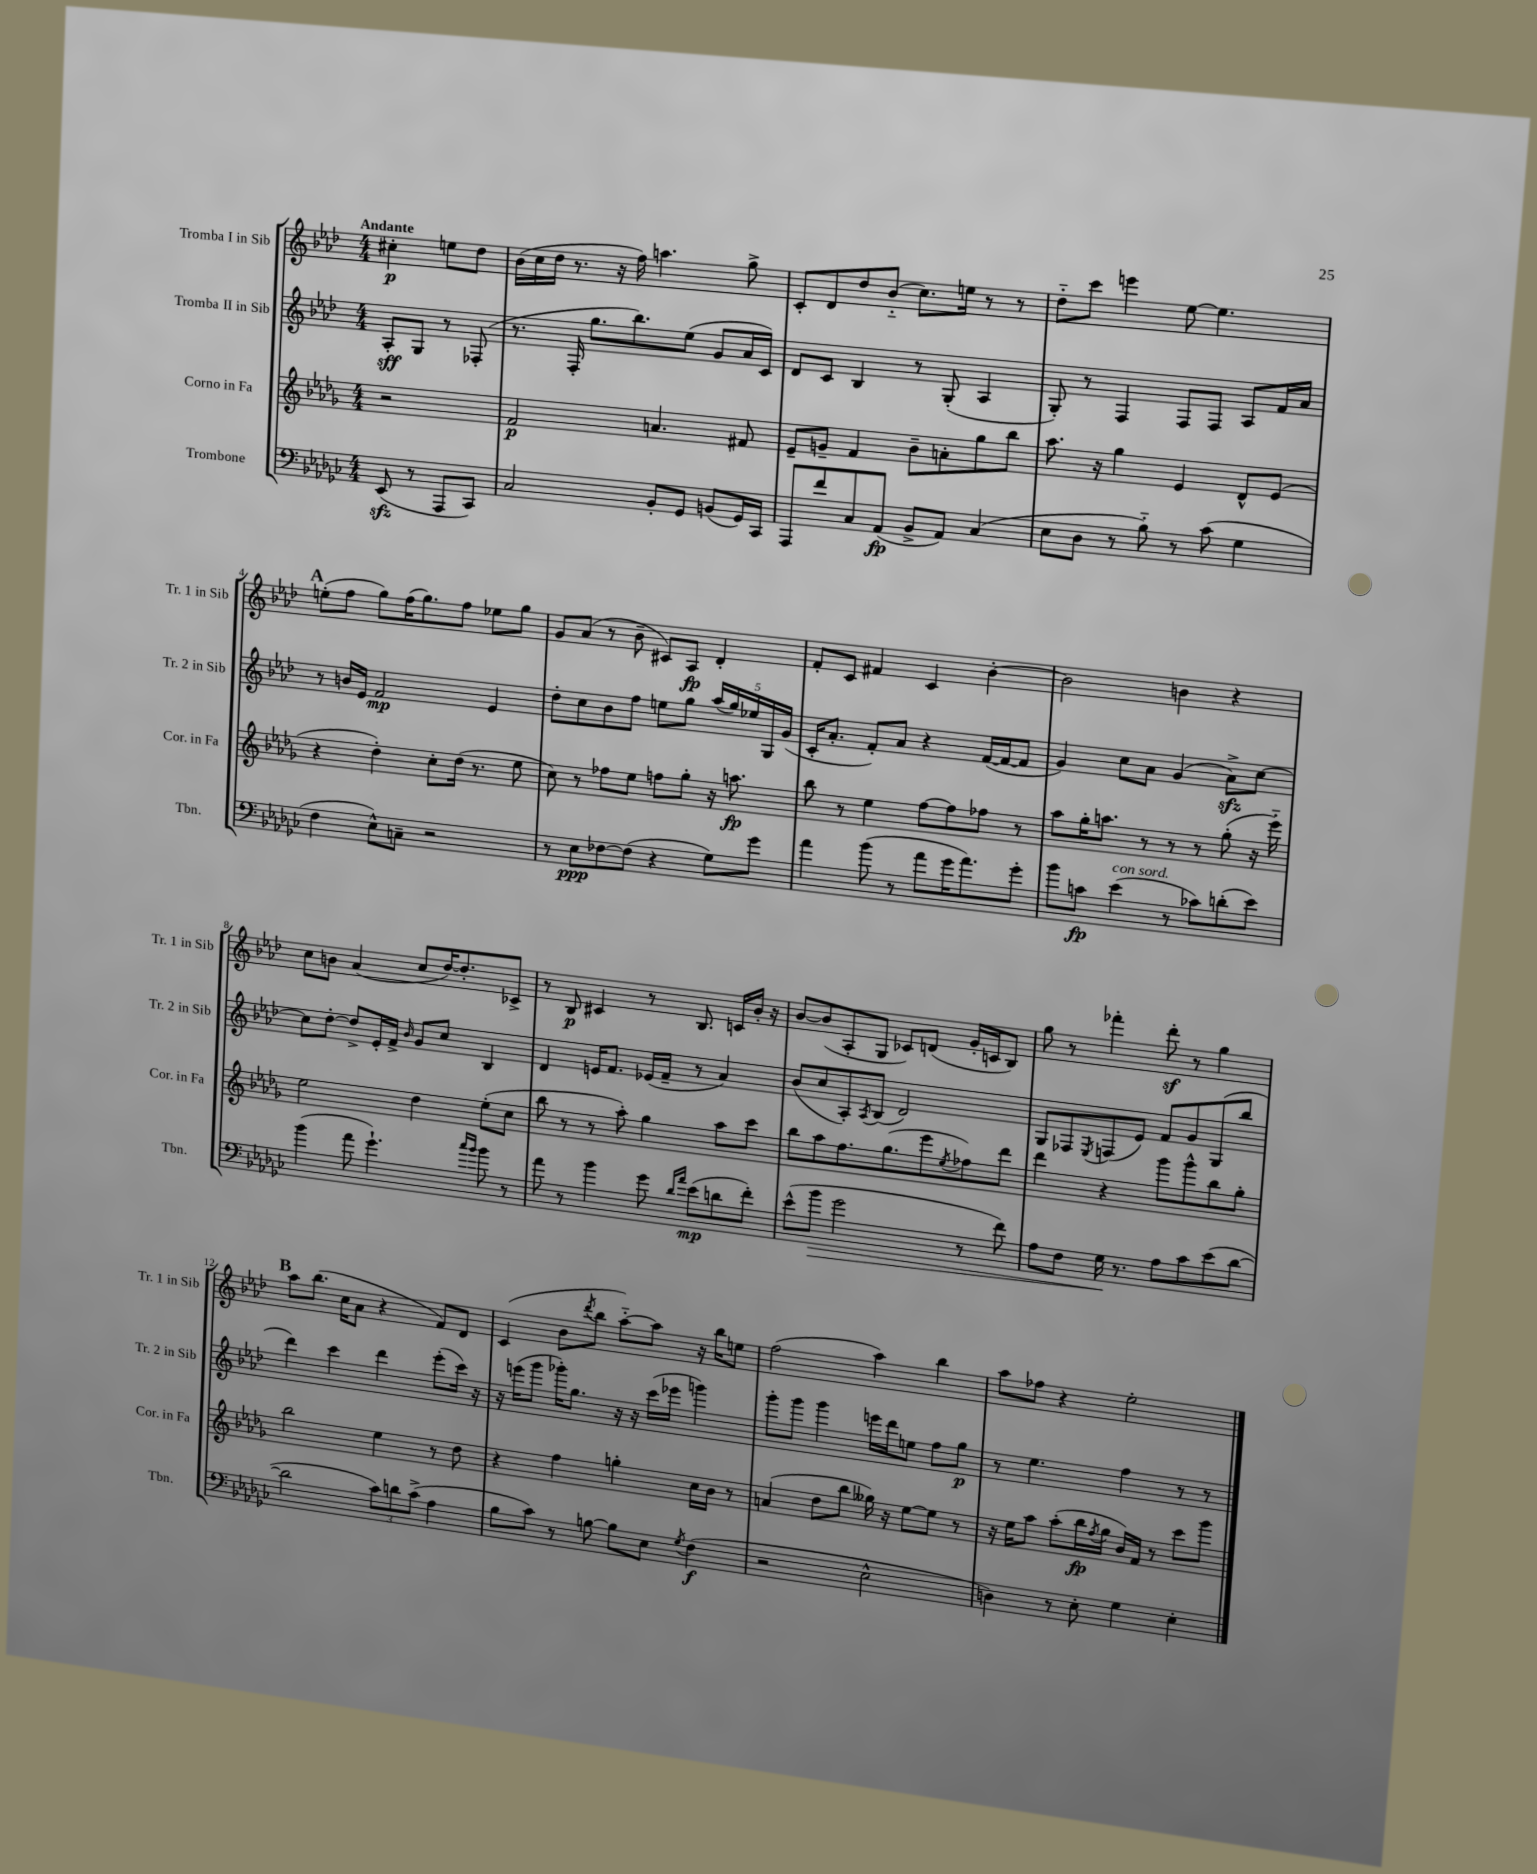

**kern	**dynam	**kern	**dynam	**kern	**dynam	**kern	**dynam
*part4	*part4	*part3	*part3	*part2	*part2	*part1	*part1
*staff4	*staff4	*staff3	*staff3	*staff2	*staff2	*staff1	*staff1
*I"Trombone	*	*I"Corno in Fa	*	*I"Tromba II in Sib	*	*I"Tromba I in Sib	*
*I'Tbn.	*	*I'Cor. in Fa	*	*I'Tr. 2 in Sib	*	*I'Tr. 1 in Sib	*
*clefF4	*	*clefG2	*	*clefG2	*	*clefG2	*
*k[b-e-a-d-g-c-]	*	*k[b-e-a-d-g-]	*	*k[b-e-a-d-]	*	*k[b-e-a-d-]	*
*M4/4	*	*M4/4	*	*M4/4	*	*M4/4	*
=	=	=	=	=	=	=	=
!	!	!	!	!	!	!LO:TX:a:B:t=Andante	!
(8EE-zz/	.	2r	.	8A-'/L	sff	4cc#X'\	p
8r	.	.	.	8G/J	.	.	.
8AAA-/L	.	.	.	8r	.	8een\L	.
8CC-/J)	.	.	.	(8F-X'/	.	8dd-\J	.
=1	=1	=1	=1	=1	=1	=1	=1
2C-/	.	2f/	p	8.r	.	(16b-\LL	.
.	.	.	.	.	.	16cc\	.
.	.	.	.	.	.	16dd-\JJ	.
.	.	.	.	16F'/	.	8.r	.
.	.	.	.	8.gg\L	.	.	.
.	.	.	.	.	.	16r	.
.	.	.	.	8.bb-\)	.	16ff\)	.
8BB-'/L	.	4.an/	.	.	.	4.aan\	.
8GG-/J	.	.	.	(8ee-\J	.	.	.
(8BBn/L	.	.	.	8g/L	.	.	.
16GG-/L)	.	8f#X/	.	16a-/L	.	8gg^\	.
16CC-/JJ	.	.	.	16c/JJ)	.	.	.
=2	=2	=2	=2	=2	=2	=2	=2
8AAA-/L	.	8e-~/L	.	8d-/L	.	8c'/L	.
8f/	.	8gn~/J	.	8c/J	.	8d-/	.
8C-/	.	4f/	.	4B-/	.	8dd-/	.
(8AA-/J	fp	.	.	.	.	(8b-/J	.
8BB-^/L	.	8b-~\L	.	8r	.	8.cc\L)	.
8AA-/J)	.	8an'\	.	(8G'/	.	.	.
.	.	.	.	.	.	16een\Jk	.
(4C-/	.	8gg-\	.	4A-/	.	8r	.
.	.	8bb-\J	.	.	.	8r	.
=3	=3	=3	=3	=3	=3	=3	=3
8E-\L	.	8.aa-\	.	8G'/)	.	8dd-\L	.
8D-\J	.	.	.	8r	.	8ccc\J	.
.	.	16r	.	.	.	.	.
8r	.	4gg-\	.	4F/	.	4eeen\	.
8B-\)	.	.	.	.	.	.	.
8r	.	4e-/	.	8F/L	.	[8ee-\	.
(8c-\	.	.	.	8F/J	.	4.ee-\]	.
4G-\	.	8d-^^/L	.	8A-/L	.	.	.
.	.	(8e-/J	.	16f/L	.	.	.
.	.	.	.	16a-/JJ	.	.	.
!!LO:LB:g=z
!!LO:REH:place=s1:t=A
=4	=4	=4	=4	=4	=4	=4	=4
4F\	.	4r	.	8r	.	(8een'\L	.
.	.	.	.	16bn/LL	.	8ff\J	.
.	.	.	.	16e-/JJ	.	.	.
8E-^^\L)	.	4dd-'\)	.	2f/	mp	8gg\L)	.
8Cn~\J	.	.	.	.	.	(16ff\K	.
.	.	.	.	.	.	8.gg\)	.
2r	.	8cc'\L	.	.	.	.	.
.	.	(16dd-\Jk	.	.	.	8ff\J	.
.	.	8.r	.	.	.	.	.
.	.	.	.	4e-/	.	8ee-X\L	.
.	.	8ee-\	.	.	.	8gg\J	.
=5	=5	=5	=5	=5	=5	=5	=5
8r	.	8cc\)	.	8dd-'\L	.	8g/L	.
8E-\L	ppp	8r	.	8cc\	.	(8a-/J	.
[8F-X\	.	8ff-X\L	.	8b-\	.	8r	.
(8F-\J]	.	8ee-\J	.	8ff\J	.	8b-~\	.
4r	.	8ffn\L	.	8een\L	.	8c#X/L)	.
.	.	8gg-'\J	.	8gg\J	.	8A-/J	fp
8G-\L)	.	16r	.	(20aa-/LL	.	4d-'/	.
.	.	.	.	20gg/)	.	.	.
.	.	8.aan\	fp	.	.	.	.
.	.	.	.	20ee-X/	.	.	.
8g-\J	.	.	.	.	.	.	.
.	.	.	.	20G/	.	.	.
.	.	.	.	(20g/JJ	.	.	.
=6	=6	=6	=6	=6	=6	=6	=6
4a-\	.	8bb-\	.	16c'/KL	.	8f'/L	.
.	.	.	.	8.a-'/J	.	.	.
.	.	8r	.	.	.	8c/J	.
(8b-\	.	4ee-\	.	8f'/L)	.	4f#X/	.
8r	.	.	.	8a-/J	.	.	.
8a-\L	.	[8ff\L	.	4r	.	4c/	.
16g-\K	.	8ff\]	.	.	.	.	.
8.a-\)	.	.	.	.	.	.	.
.	.	8ff-X\J	.	([16f/LL	.	[4b-'\	.
.	.	.	.	16f/J_	.	.	.
8g-'\J	.	8r	.	8f/J]	.	.	.
=7	=7	=7	=7	=7	=7	=7	=7
8b-\L	.	8aa-\L	.	4g/)	.	2b-\]	.
8cn\J	fp	16gg-'\K	.	.	.	.	.
.	.	8.aan\J	.	.	.	.	.
!LO:TX:a:i:t=con sord.	!	!	!	!	!	!	!
(4e-\	.	.	.	8cc\L	.	.	.
.	.	8r	.	8a-\J	.	.	.
8r	.	8r	.	(4g/	.	4bn\	.
8c-X\L)	.	8r	.	.	.	.	.
(8dn'\	.	(8gg-'\	.	8a-zz^\L)	.	4r	.
8e-\J)	.	16r	.	[8cc\J	.	.	.
.	.	16eee-\)	.	.	.	.	.
!!LO:LB:g=z
=8	=8	=8	=8	=8	=8	=8	=8
(4b-\	.	2ee-\	.	8cc\L]	.	8cc\L	.
.	.	.	.	[8dd-'\J	.	8bn\J	.
8a-\	.	.	.	8dd-^/L]	.	(4a-/	.
4.g-`\)	.	.	.	16e-'/L	.	.	.
.	.	.	.	16f^/JJ	.	.	.
.	.	.	.	16qqb-/	.	.	.
.	.	4dd-\	.	8g/L	.	8cc/L	.
.	.	.	.	8cc/J	.	[16dd-/K)	.
.	.	.	.	.	.	8.dd-'/]	.
16qqcc-/LL	.	.	.	.	.	.	.
16qqb-/JJ	.	.	.	.	.	.	.
8b-\	.	(8ee-'\L	.	4B-/	.	.	.
8r	.	8cc\J	.	.	.	8c-X^/J	.
=9	=9	=9	=9	=9	=9	=9	=9
8a-\	.	8bb-\	.	4d-/	.	8r	.
8r	.	8r	.	.	.	8B-/	p
4b-\	.	8r	.	16en/KL	.	4c#X/	.
.	.	.	.	8.f/J	.	.	.
.	.	8aa-'\)	.	.	.	.	.
8g-\	.	4gg-\	.	(16e-X/LL	.	8r	.
.	.	.	.	16f~/JJ	.	.	.
16qqd-/LL	.	.	.	.	.	.	.
16qqa-/JJ	.	.	.	.	.	.	.
(8e-\L	mp	.	.	8r	.	8.B-/	.
8dn\	.	8aa-\L	.	4a-/)	.	.	.
.	.	.	.	.	.	16cn/LL	.
8f'\J)	.	8ccc\J	.	.	.	16b-'/JJ	.
.	.	.	.	.	.	16r	.
=10	=10	=10	=10	=10	=10	=10	=10
(8e-^^\L	.	8bb-\L	.	(8b-/L	.	[8b-/L	.
!	!LO:HP:b	!	!	!	!	!	!
8b-\J	>	8aa-\	.	8cc/	.	(8b-/]	.
2g-\	.	8.ff\	.	8A-'/)	.	8A-'/	.
.	.	.	.	8qA-/	.	.	.
.	.	.	.	(8B-/J	.	8G/J	.
.	.	(8.gg-\	.	.	.	.	.
.	.	.	.	2d-/)	.	8c-X/L)	.
.	.	8eee-\	.	.	.	(8dn/J	.
.	.	8qee-/	.	.	.	.	.
8r	.	8ff-X\)	.	.	.	16g'/LL	.
.	.	.	.	.	.	16cn/J	.
8f\)	.	8ddd-\J	.	.	.	8B-/J)	.
=11	=11	=11	=11	=11	=11	=11	=11
8A-\L	.	4ddd-\	.	8G/L	.	8gg\	.
8F\J	.	.	.	8F-X/	.	8r	.
.	.	.	.	8qE-/	.	.	.
16G-\	.	4r	.	(8Fn/	.	4fff-X'\	.
8.r	]	.	.	.	.	.	.
.	.	.	.	8e-/J)	.	.	.
8A-\L	.	8ggg-\L	.	8f/L	.	8ddd-z'\	.
8c-\	.	8ggg-^^\	.	8g/	.	8r	.
(8e-\	.	8bb-\	.	(8G/	.	4gg\	.
[8d-\J	.	8gg-'\J	.	8bb-/J	.	.	.
!!LO:LB:g=z
!!LO:REH:place=s1:t=B
=12	=12	=12	=12	=12	=12	=12	=12
2d-\]	.	2bb-\	.	4ddd-\)	.	8aa-\L	.
.	.	.	.	.	.	(8.bb-\J	.
.	.	.	.	4ccc\	.	.	.
.	.	.	.	.	.	16cc\KL	.
.	.	.	.	.	.	8a-\J	.
12c-\L)	.	4ee-\	.	4ddd-\	.	4r	.
12dn\	.	.	.	.	.	.	.
(12c-^\J	.	.	.	.	.	.	.
4A-\	.	8r	.	(8eee-'\L	.	8f/L)	.
.	.	8dd-\	.	16ccc\Jk)	.	8d-/J	.
.	.	.	.	16r	.	.	.
=13	=13	=13	=13	=13	=13	=13	=13
8B-\L	.	4r	.	16r	.	(4c/	.
.	.	.	.	(16eeen\KL	.	.	.
8c-\J)	.	.	.	8ggg\J	.	.	.
8r	.	4ff\	.	16ggg-X'\KL)	.	8b-\L	.
.	.	.	.	8.gg\J	.	.	.
.	.	.	.	.	.	8qddd-/	.
[8Bn\	.	.	.	.	.	8bb-\J	.
8B\L]	.	4ggn'\	.	16r	.	[8aa-\L)	.
.	.	.	.	16r	.	.	.
8E-\J	.	.	.	(16ccc\LL	.	8aa-\J]	.
.	.	.	.	16eee-X\JJ	.	.	.
8qG-/	.	.	.	.	.	.	.
(4F\	f	16cc\LL	.	4gggn\)	.	16r	.
.	.	16b-\JJ	.	.	.	16bb-\KL	.
.	.	8r	.	.	.	8een\J	.
=14	=14	=14	=14	=14	=14	=14	=14
2r	.	(4an/	.	8ggg'\L	.	(2ff\	.
.	.	.	.	8ggg\J	.	.	.
.	.	8dd-\L	.	4ggg\	.	.	.
.	.	8bb-\J	.	.	.	.	.
2E-^^\	.	16gg--X\)	.	16eeen\LL	.	4aa-\)	.
.	.	16r	.	16ddd-\J	.	.	.
.	.	[8ee-\L	.	8een\J	.	.	.
.	.	8ee-\J]	.	8ff\L	.	4bb-\	.
.	.	8r	.	8gg\J	p	.	.
=15	=15	=15	=15	=15	=15	=15	=15
4Dn\)	.	16r	.	8r	.	8aa-\L	.
.	.	16ee-\KL	.	.	.	.	.
.	.	8aa-\J	.	4.ee-\	.	8ff-X\J	.
8r	.	(8aa-'\L	.	.	.	4r	.
8E-'\	.	16bb-\L	fp	.	.	.	.
.	.	8qff/	.	.	.	.	.
.	.	16gg-\JJ	.	.	.	.	.
4G-\	.	16b-/LL)	.	4ff\	.	2ee-'\	.
.	.	16f/JJ	.	.	.	.	.
.	.	8r	.	.	.	.	.
4E-'\	.	8ccc\L	.	8r	.	.	.
.	.	8ggg-\J	.	8r	.	.	.
==	==	==	==	==	==	==	==
*-	*-	*-	*-	*-	*-	*-	*-
